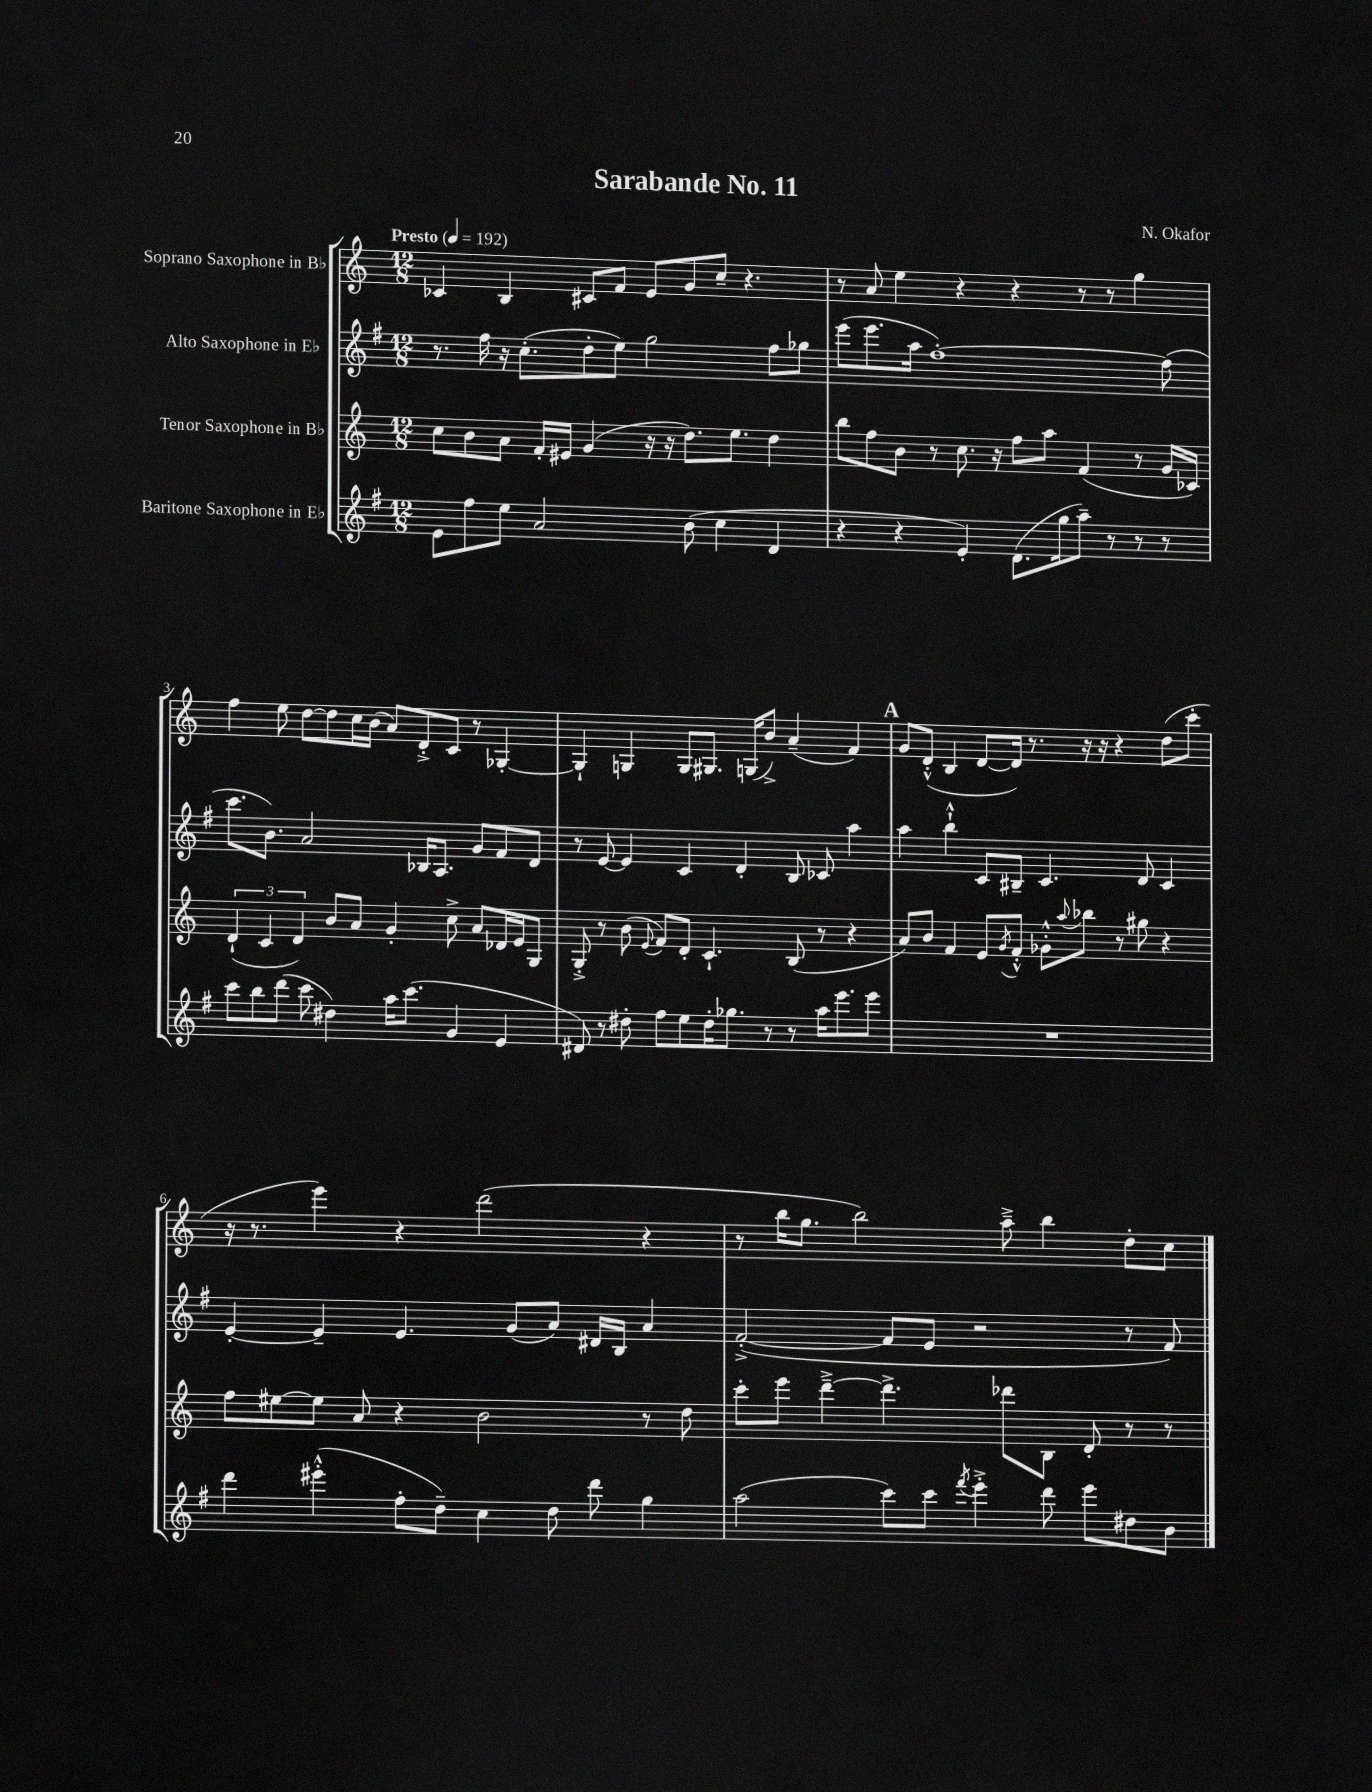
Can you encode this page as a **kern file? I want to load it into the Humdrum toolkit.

**kern	**kern	**kern	**kern
*staff4	*staff3	*staff2	*staff1
*clefG2	*clefG2	*clefG2	*clefG2
*k[f#]	*k[]	*k[f#]	*k[]
*M12/8	*M12/8	*M12/8	*M12/8
*MM192	*MM192	*MM192	*MM192
8e\L	8cc\L	8.r	4c-/
8ff#\	8b\	.	.
.	.	16ff#\	.
8ee\J	8a\J	16r	4B/
.	.	(8.cc'\L	.
2a/	16f'/LL	.	.
.	16e#/JJ	.	.
.	(4g/	8dd'\	8c#/L
.	.	8ee\J)	8f/J
.	16r	2gg\	8e/L
.	16r	.	.
(8b\	8.dd\L)	.	8g/
4cc\	.	.	8cc~/J
.	8.ee\J	.	.
.	.	.	4.r
4d/	4dd\	8ff#\L	.
.	.	8gg-\J	.
=	=	=	=
4r	8bb\L	(8eee\L	8r
.	8ff\	8.eee\	8a/
4r	8b\J	.	4ee\
.	.	16aa\Jk	.
.	8r	[1ff#')	.
4e'/)	8.cc\	.	4r
.	16r	.	.
(8.d\L	8ff\L	.	4r
.	8aa\J	.	.
16gg\k	.	.	.
8aa~\J)	(4f/	.	8r
8r	.	.	8r
8r	8r	.	4gg\
8r	16g/LL	(8ff#\]	.
.	16c-/JJ)	.	.
=	=	=	=
8ccc\L	(6d`/	8.ccc\L	4ff\
8bb\	.	.	.
.	6c/	.	.
.	.	8.b\J)	.
(8ddd\J	.	.	8ee\
.	6d/)	.	.
8ccc\	.	2a/	[8dd\L
4dd#\)	8b/L	.	8dd\]
.	8a/J	.	16cc\L
.	.	.	(16b\JJ
16aa\LK	4g'/	.	8a/L)
(8.ccc\J	.	.	.
.	.	16B-/LK	8d'^/
.	.	8.A/J	.
4g/	8cc^\	.	8c/J
.	8a/L	8g/L	8r
4e/	16d-/L	8f#/	[4G-'/
.	16e/J	.	.
.	8G/J	8d/J	.
=	=	=	=
8d#/)	8G'^/	8r	4G-`/]
8r	8r	[8e/	.
8dd#'\	(8b\	4e/]	4G/
.	8qqe/	.	.
8ff#\L	8f/L)	.	.
8ee\	8d'/J	4c/	8G/L
16dd#'\K	4.c`/	.	8.G#/J
8.gg-\J	.	.	.
.	.	4d'/	.
.	.	.	(16G/LK
8r	.	.	8b^/J)
8r	(8B/	8B/	(4a~/
16aa\LK	8r	8c-/	.
8.eee\	.	.	.
.	4r	4aa\	4f/)
8eee\J	.	.	.
=	=	=	=
1.r	8a/L)	4aa\	8g/L
.	8b/J	.	(8d'^^/J
.	4f/	4bb`^^\	4B/
.	8e/L	8c/L	[8d/L
.	8qg/	.	.
.	8f'^^/J	8B#~/J	16d/]Jk)
.	.	.	8.r
.	8g-'^^\L	4.c/	.
.	8qqaa/	.	.
.	8bb-\J	.	16r
.	.	.	16r
.	8r	.	4r
.	8gg#\	8d/	.
.	4r	4c/	(8dd\L
.	.	.	8ccc'\J
=	=	=	=
4ddd\	8ff\L	[4e'/	16r
.	.	.	8.r
.	[8ee#\	.	.
(4eee#'^^\	8ee#\]J	4e~/]	4eee\)
.	8a/	.	.
8ff#'\L	4r	4.e/	4r
8dd~\J)	.	.	.
4cc\	2b\	.	(2ddd\
.	.	(8g/L	.
8dd\	.	8a/J)	.
8ddd\	.	16d#/LL	.
.	.	16B/JJ	.
4gg\	8r	4a/	4r
.	8dd\	.	.
=	=	=	=
(2aa\	8ccc'\L	([2f#'^/	8r
.	8eee\J	.	16bb\LK
.	.	.	8.gg\J
.	[4ddd~^\	.	.
.	.	.	2bb\)
8ccc\L)	4.ddd^\]	8f#/]L	.
8ccc\J	.	8e/J	.
8qfff#/	.	.	.
4eee'^\	.	2r	.
.	8ddd-\L	.	8aa~^\
8ddd\	8B\J	.	4bb\
8eee\L	8d'/	.	.
8dd#\	8r	8r	8dd'\L
8b\J	8r	8f#/)	8cc\J
==	==	==	==
*-	*-	*-	*-
